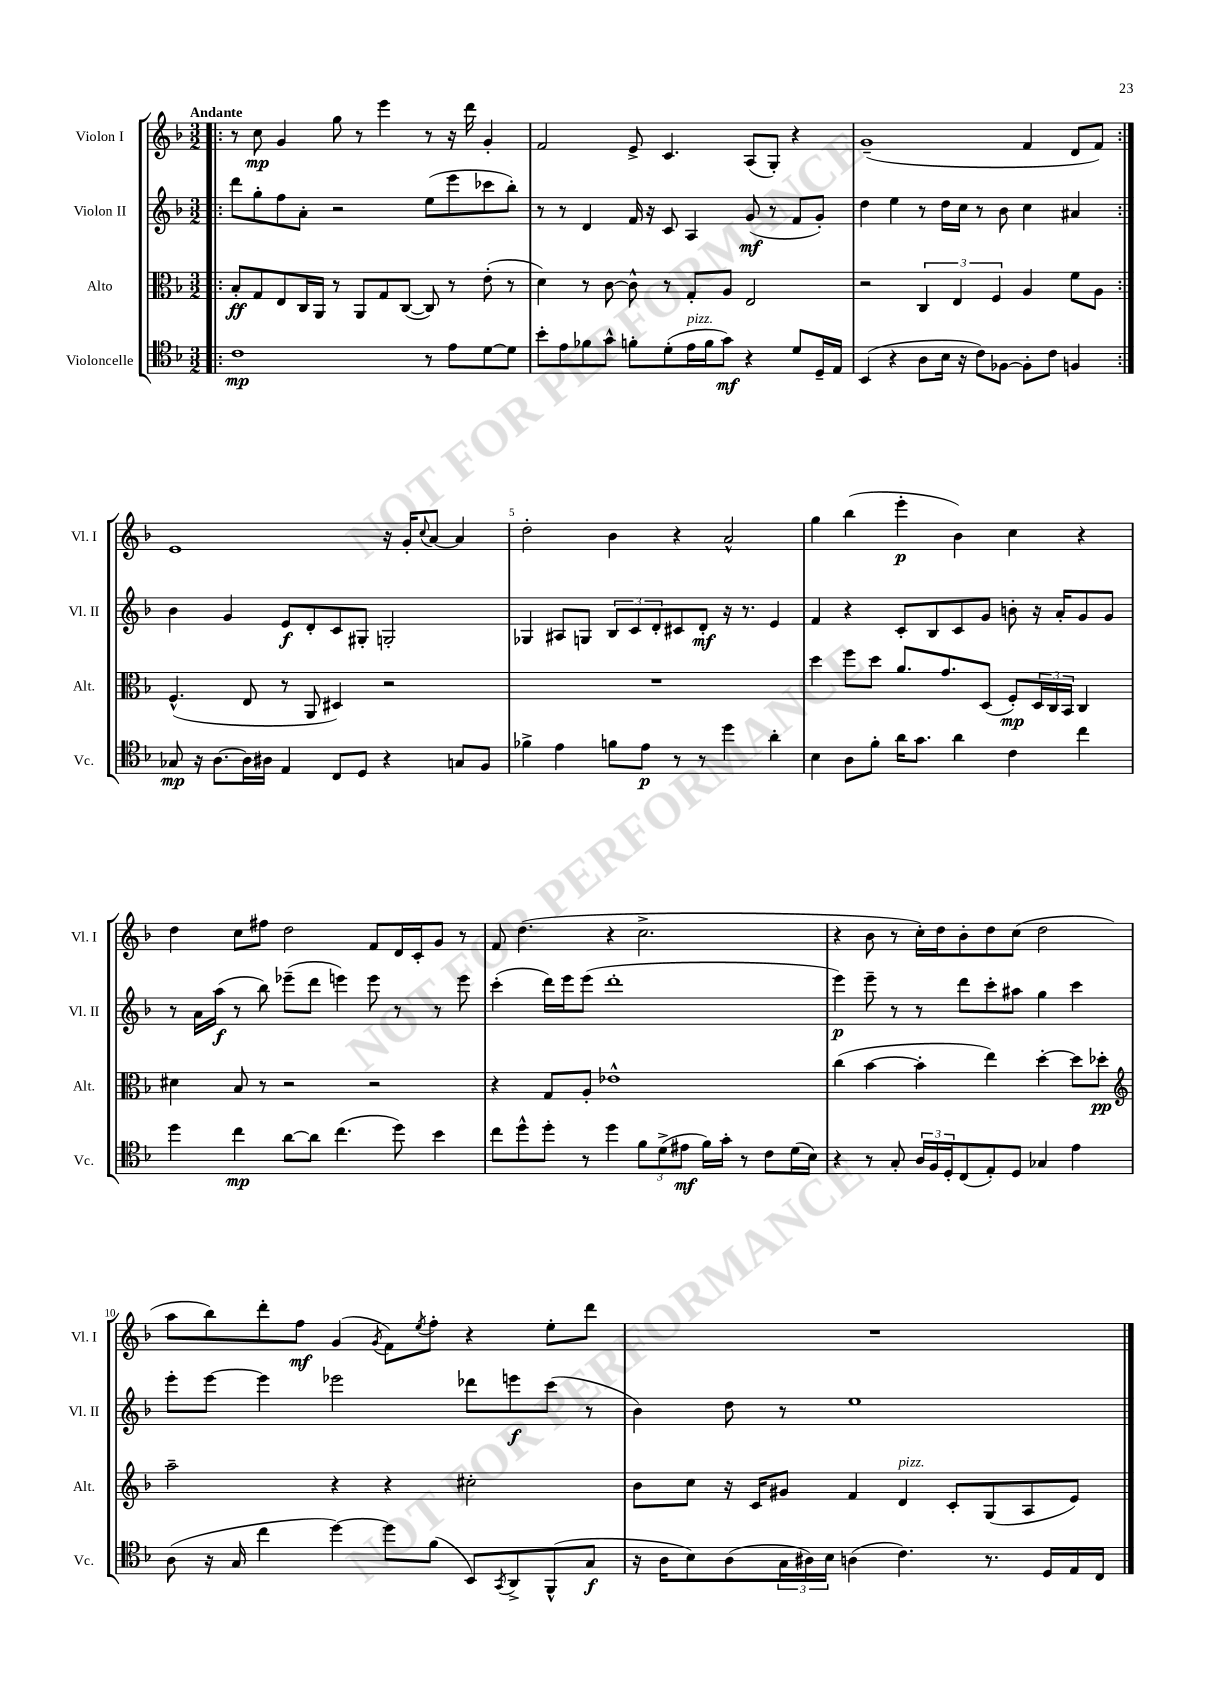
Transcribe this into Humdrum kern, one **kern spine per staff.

**kern	**dynam	**kern	**dynam	**kern	**dynam	**kern	**dynam
*part4	*part4	*part3	*part3	*part2	*part2	*part1	*part1
*staff4	*staff4	*staff3	*staff3	*staff2	*staff2	*staff1	*staff1
*I"Violoncelle	*	*I"Alto	*	*I"Violon II	*	*I"Violon I	*
*I'Vc.	*	*I'Alt.	*	*I'Vl. II	*	*I'Vl. I	*
*clefC4	*	*clefC3	*	*clefG2	*	*clefG2	*
*k[b-]	*	*k[b-]	*	*k[b-]	*	*k[b-]	*
*M3/2	*	*M3/2	*	*M3/2	*	*M3/2	*
=1!|:	=1!|:	=1!|:	=1!|:	=1!|:	=1!|:	=1!|:	=1!|:
!	!	!	!	!	!	!LO:TX:a:B:t=Andante	!
1c	mp	8B-'/L	ff	8ddd\L	.	8r	.
.	.	8G/	.	8gg'\	.	8cc\	mp
.	.	8E/	.	8ff\	.	4g/	.
.	.	16C/L	.	8a'\J	.	.	.
.	.	16AA/JJ	.	.	.	.	.
.	.	8r	.	2r	.	8gg\	.
.	.	8AA/L	.	.	.	8r	.
.	.	8G/	.	.	.	4eee\	.
.	.	([8C/J	.	.	.	.	.
8r	.	8C/])	.	(8ee\L	.	8r	.
8e\L	.	8r	.	8eee\	.	16r	.
.	.	.	.	.	.	16ddd\	.
[8d\	.	(8e'\	.	8ccc-X\	.	4g'/	.
8d\J]	.	8r	.	8bb-'\J)	.	.	.
=2	=2	=2	=2	=2	=2	=2	=2
8b-'\L	.	4d\)	.	8r	.	2f/	.
8e\	.	.	.	8r	.	.	.
8f-X\	.	8r	.	4d/	.	.	.
8g^^\J	.	[8c\	.	.	.	.	.
8fn'\L	.	8c^^\]	.	16f/	.	8e^/	.
.	.	.	.	16r	.	.	.
(8d'\	.	8r	.	8c/	.	4.c/	.
!LO:TX:a:i:t=pizz.	!	!	!	!	!	!	!
16e\L	.	8G'/L	.	4A/	.	.	.
16f\J	.	.	.	.	.	.	.
8g\J)	mf	8A/J	.	.	.	.	.
4r	.	2E/	.	(8g/	mf	(8A/L	.
.	.	.	.	8r	.	8G'/J)	.
8d/L	.	.	.	8f/L	.	4r	.
16D~/L	.	.	.	8g'/J)	.	.	.
16E/JJ	.	.	.	.	.	.	.
=3	=3	=3	=3	=3	=3	=3	=3
(4BB-/	.	2r	.	4dd\	.	(1g~	.
4r	.	.	.	4ee\	.	.	.
8A\L	.	6C/	.	8r	.	.	.
16B-\Jk	.	.	.	16dd\LL	.	.	.
.	.	6E/	.	.	.	.	.
16r	.	.	.	16cc\JJ	.	.	.
8c\L)	.	.	.	8r	.	.	.
.	.	6F/	.	.	.	.	.
[8F-X\J	.	.	.	8b-\	.	.	.
8F-'\L]	.	4A/	.	4cc\	.	4f/	.
8c\J	.	.	.	.	.	.	.
4Fn/	.	8f\L	.	4a#X/	.	8d/L	.
.	.	8A\J	.	.	.	8f/J)	.
!!LO:LB:g=z
=4:|!	=4:|!	=4:|!	=4:|!	=4:|!	=4:|!	=4:|!	=4:|!
8G-X/	mp	(4.F^^/	.	4b-\	.	1e	.
16r	.	.	.	.	.	.	.
[8.A\L	.	.	.	.	.	.	.
.	.	.	.	4g/	.	.	.
16A\L]	.	8E/	.	.	.	.	.
16A#X\JJ	.	.	.	.	.	.	.
4E/	.	8r	.	8e/L	f	.	.
.	.	8AA/	.	8d'/	.	.	.
8C/L	.	4D#X/)	.	8c/	.	.	.
8D/J	.	.	.	8G#X'/J	.	.	.
4r	.	2r	.	2Gn'/	.	16r	.
.	.	.	.	.	.	16g'/KL	.
.	.	.	.	.	.	8qqcc/	.
.	.	.	.	.	.	[8a/J	.
8Gn/L	.	.	.	.	.	4a/]	.
8F/J	.	.	.	.	.	.	.
=5	=5	=5	=5	=5	=5	=5	=5
4f-X^\	.	1.r	.	4G-X/	.	2dd'\	.
4e\	.	.	.	8A#X/L	.	.	.
.	.	.	.	8Gn/J	.	.	.
8fn\L	.	.	.	12B-/L	.	4b-\	.
.	.	.	.	12c/	.	.	.
8e\J	p	.	.	.	.	.	.
.	.	.	.	12d'/	.	.	.
8r	.	.	.	8c#X/	.	4r	.
8r	.	.	.	8d'/J	mf	.	.
4dd\	.	.	.	16r	.	2a^^/	.
.	.	.	.	8.r	.	.	.
4a'\	.	.	.	4e/	.	.	.
=6	=6	=6	=6	=6	=6	=6	=6
4B-\	.	4dd\	.	4f/	.	4gg\	.
8A\L	.	8ff\L	.	4r	.	(4bb-\	.
8f'\J	.	8dd\J	.	.	.	.	.
16a\KL	.	8.a/L	.	8c'/L	.	4eee'\	p
8.g\J	.	.	.	.	.	.	.
.	.	.	.	8B-/	.	.	.
.	.	8.g/	.	.	.	.	.
4a\	.	.	.	8c/	.	4b-\)	.
.	.	(8D/J	.	8g/J	.	.	.
4c\	.	8F'/L)	mp	8bn'\	.	4cc\	.
.	.	24D/L	.	16r	.	.	.
.	.	24C/	.	.	.	.	.
.	.	.	.	16a'/KL	.	.	.
.	.	24BB-/JJ	.	.	.	.	.
4cc\	.	4C/	.	8g/	.	4r	.
.	.	.	.	8g/J	.	.	.
!!LO:LB:g=z
=7	=7	=7	=7	=7	=7	=7	=7
4dd\	.	4d#X\	.	8r	.	4dd\	.
.	.	.	.	16a\LL	.	.	.
.	.	.	.	(16aa\JJ	f	.	.
4cc\	mp	8B-/	.	8r	.	8cc\L	.
.	.	8r	.	8bb-\)	.	8ff#X\J	.
[8a\L	.	2r	.	(8eee-X~\L	.	2dd\	.
8a\J]	.	.	.	8ddd\J	.	.	.
(4.cc\	.	.	.	4eeen\)	.	.	.
.	.	2r	.	8eee\	.	8f/L	.
8dd\)	.	.	.	8r	.	16d/L	.
.	.	.	.	.	.	16c'/J	.
4b-\	.	.	.	8r	.	8g/J	.
.	.	.	.	8eee\	.	8r	.
=8	=8	=8	=8	=8	=8	=8	=8
8cc\L	.	4r	.	(4ccc'\	.	8f/	.
8dd^^\	.	.	.	.	.	(4.dd\	.
8dd'\J	.	8G/L	.	16ddd\LL)	.	.	.
.	.	.	.	16eee\J	.	.	.
8r	.	8A'/J	.	(8eee\J	.	.	.
4dd\	.	1e-X^^	.	1ddd'	.	4r	.
12f\L	.	.	.	.	.	2.cc^\	.
(12d^\	.	.	.	.	.	.	.
12e#X\J	mf	.	.	.	.	.	.
16f\LL)	.	.	.	.	.	.	.
16g'\JJ	.	.	.	.	.	.	.
8r	.	.	.	.	.	.	.
8c\L	.	.	.	.	.	.	.
(16d\L	.	.	.	.	.	.	.
16B-\JJ)	.	.	.	.	.	.	.
=9	=9	=9	=9	=9	=9	=9	=9
4r	.	(4cc\	.	4eee\)	p	4r	.
8r	.	[4b-\	.	8eee~\	.	8b-\	.
8G'/	.	.	.	8r	.	8r	.
24A/LL	.	4b-'\]	.	8r	.	16cc'\LL)	.
24F/	.	.	.	.	.	.	.
.	.	.	.	.	.	16dd\J	.
24D'/J	.	.	.	.	.	.	.
(8C/	.	.	.	8ddd\L	.	8b-'\	.
8E'/)	.	4ee\)	.	8ccc'\	.	8dd\	.
8D/J	.	.	.	8aa#X\J	.	(8cc\J	.
4G-X/	.	[4dd'\	.	4gg\	.	2dd\	.
4e\	.	8dd\L]	.	4ccc\	.	.	.
.	.	8dd-X'\J	pp	.	.	.	.
!!LO:LB:g=z
=10	=10	=10	=10	=10	=10	=10	=10
*	*	*clefG2	*	*	*	*	*
(8A\	.	2aa~\	.	8eee'\L	.	8aa\L	.
16r	.	.	.	[8eee\J	.	8bb-\)	.
16G/	.	.	.	.	.	.	.
4cc\	.	.	.	4eee\]	.	8ddd'\	.
.	.	.	.	.	.	8ff\J	mf
[4dd\)	.	4r	.	2eee-X\	.	(4g/	.
.	.	.	.	.	.	8qg/	.
8dd\L]	.	4r	.	.	.	8f\L)	.
.	.	.	.	.	.	8qee/	.
(8f\J	.	.	.	.	.	8ff'\J	.
8BB-/L)	.	2cc#X'\	.	8ddd-X\L	.	4r	.
8qGG/	.	.	.	.	.	.	.
8AA^/	.	.	.	8eeen\	f	.	.
(8FF^^/	.	.	.	(8ccc\J	.	8ee'\L	.
8G/J	f	.	.	8r	.	8ddd\J	.
=11	=11	=11	=11	=11	=11	=11	=11
16r	.	8b-\L	.	4b-\)	.	1.r	.
16A\KL	.	.	.	.	.	.	.
8B-\)	.	8cc\J	.	.	.	.	.
(8A\	.	16r	.	8dd\	.	.	.
.	.	16c/KL	.	.	.	.	.
24G\L	.	8g#X/J	.	8r	.	.	.
24A#X\)	.	.	.	.	.	.	.
24B-\JJ	.	.	.	.	.	.	.
(4An\	.	4f/	.	1ee	.	.	.
!	!	!LO:TX:a:i:t=pizz.	!	!	!	!	!
4.c\)	.	4d/	.	.	.	.	.
.	.	8c'/L	.	.	.	.	.
8.r	.	(8G/	.	.	.	.	.
.	.	8A/	.	.	.	.	.
16D/LL	.	.	.	.	.	.	.
16E/	.	8e/J)	.	.	.	.	.
16C/JJ	.	.	.	.	.	.	.
==	==	==	==	==	==	==	==
*-	*-	*-	*-	*-	*-	*-	*-
